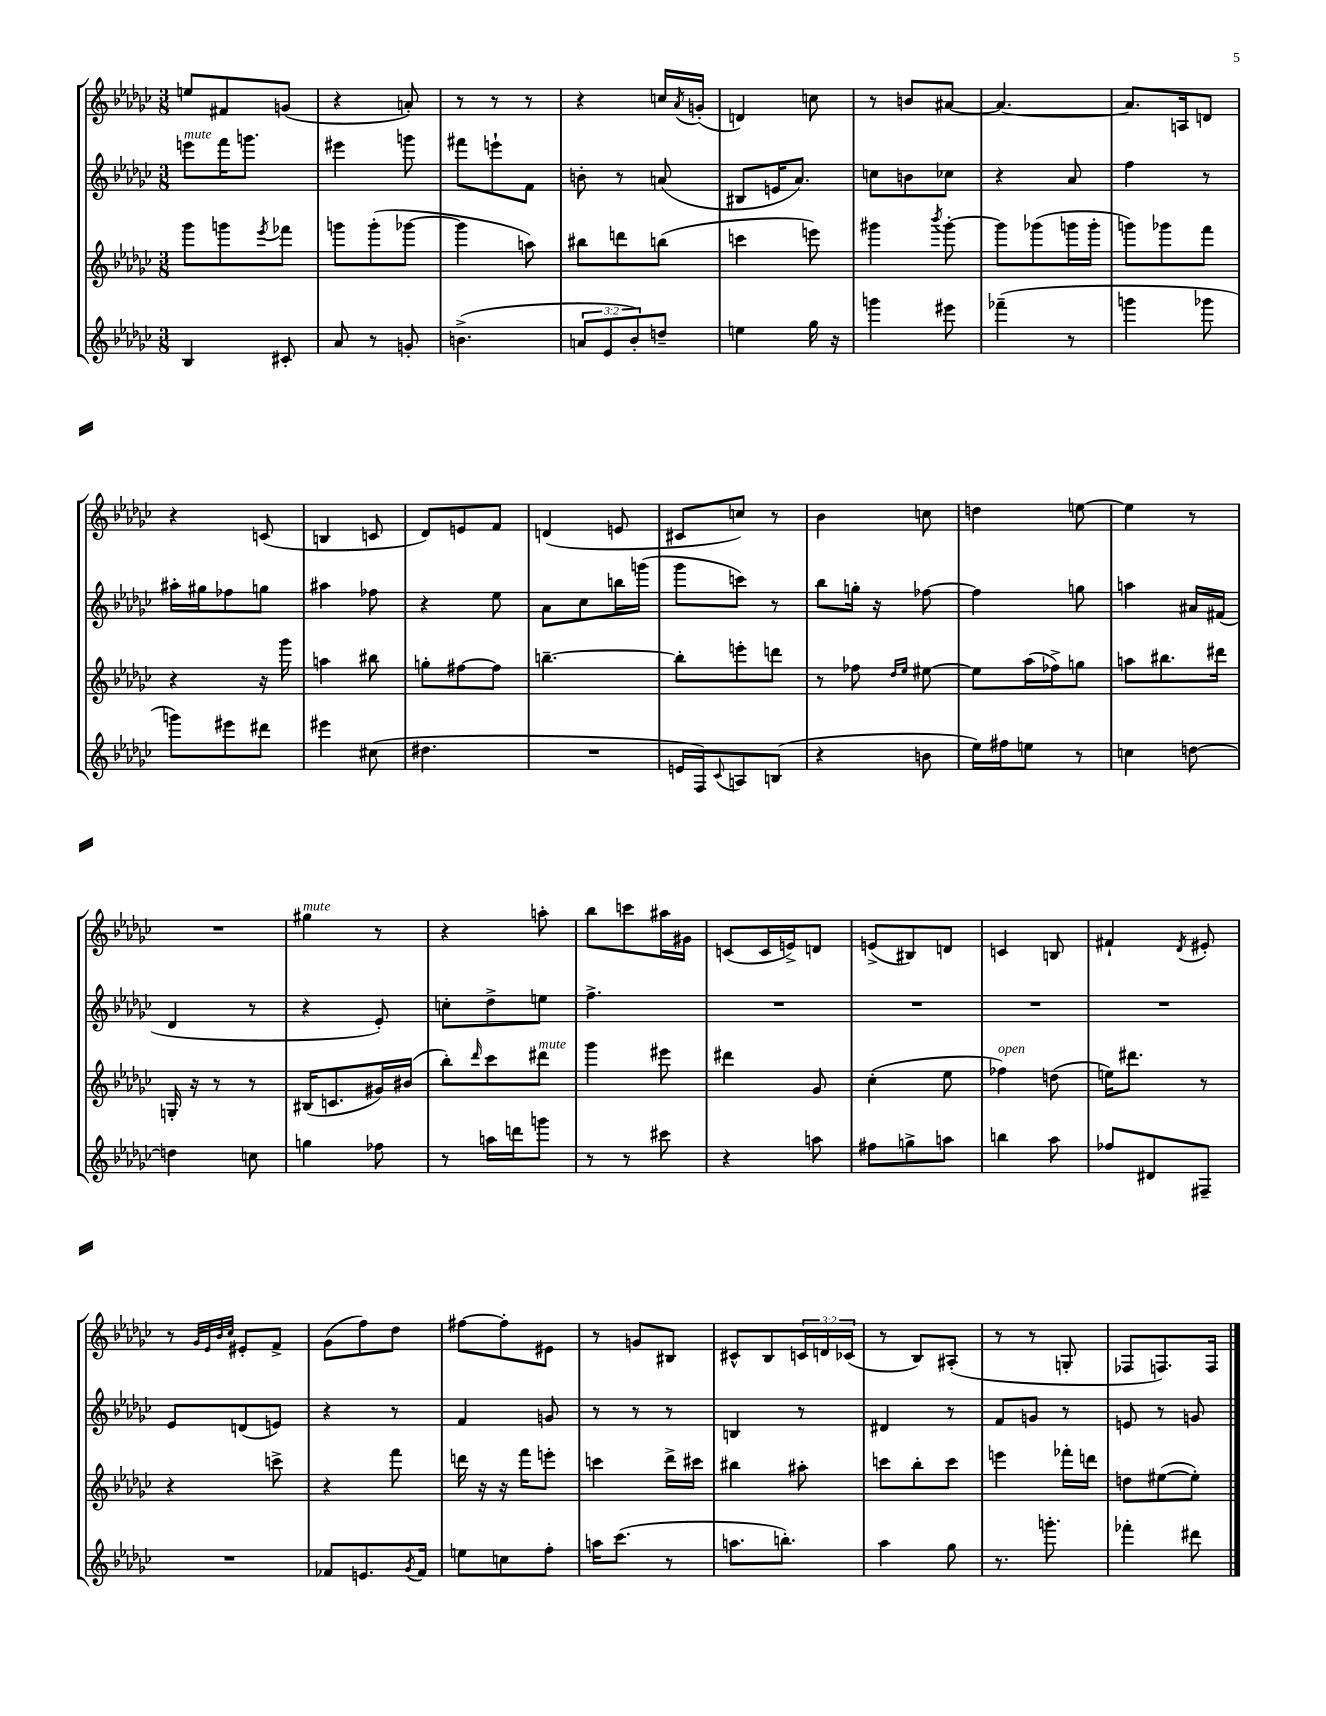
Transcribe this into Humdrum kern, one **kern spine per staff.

**kern	**kern	**kern	**kern
*part4	*part3	*part2	*part1
*staff4	*staff3	*staff2	*staff1
*clefG2	*clefG2	*clefG2	*clefG2
*k[b-e-a-d-g-c-]	*k[b-e-a-d-g-c-]	*k[b-e-a-d-g-c-]	*k[b-e-a-d-g-c-]
*M3/8	*M3/8	*M3/8	*M3/8
=19	=19	=19	=19
!	!	!LO:TX:a:i:t=mute	!
4B-/	8ggg-\L	8eeen\L	8een/L
.	8gggn\	16fff\K	8f#X/
.	.	8.gggn\J	.
.	8qeee-/	.	.
8c#X'/	8fff-X\J	.	(8gn/J
=20	=20	=20	=20
8a-/	8gggn\L	4eee#X\	4r
8r	(8ggg'\	.	.
8gn'/	[8ggg-X\J	8gggn\	8an'/)
=21	=21	=21	=21
(4.bn^\	4ggg-\]	8fff#X\L	8r
.	.	8eeen`\	8r
.	8aan\)	8f\J	8r
=22	=22	=22	=22
12an/L	8bb#X\L	8bn'\	4r
12e-/	.	.	.
.	8dddn\	8r	.
12b-'/)	.	.	.
8ddn~/J	(8bbn\J	(8an/	16ccn/LL
.	.	.	8qa-/
.	.	.	(16gn'/JJ
=23	=23	=23	=23
4een\	4cccn\	8B#X/L	4dn/)
.	.	16en/K	.
.	.	8.a-/J)	.
16gg-\	8eeen\)	.	8ccn\
16r	.	.	.
=24	=24	=24	=24
4gggn\	4ggg#X\	8ccn\L	8r
.	.	8bn\	8bn/L
.	8qbbb-/	.	.
8eee#X\	[8ggg#'\	8cc-X\J	[8a#X/J
=25	=25	=25	=25
(4fff-X~\	8ggg#\L]	4r	4.a#/_
.	(8ggg-X\	.	.
8r	16gggn\L	8a-/	.
.	16ggg'\JJ	.	.
=26	=26	=26	=26
4gggn\	8gggn\L)	4ff\	8.a#/L]
.	8ggg-X\	.	.
.	.	.	16An/k
8ggg-X\	8fff\J	8r	8dn/J
!!LO:LB:g=z
=27	=27	=27	=27
8gggn\L)	4r	16aa#X'\LL	4r
.	.	16gg#X\J	.
8eee#X\	.	8ff-X\	.
8ddd#X\J	16r	8ggn\J	(8cn/
.	16ggg-\	.	.
=28	=28	=28	=28
4eee#X\	4aan\	4aa#X\	4Bn/
(8cc#X\	8bb#X\	8ff-X\	8cn/
=29	=29	=29	=29
4.dd#X\	8ggn'\L	4r	8d-/L)
.	[8ff#X\	.	8en/
.	8ff#\J]	8ee-\	8f/J
=30	=30	=30	=30
4.r	[4.bbn~\	8a-\L	(4dn/
.	.	8cc-\	.
.	.	16bbn\L	8en/
.	.	(16gggn\JJ	.
=31	=31	=31	=31
16en/LL	8bb'\L]	8ggg-\L	8c#X/L
16F/J)	.	.	.
8qqc-/	.	.	.
8An/	8eeen'\	8cccn\J)	8ccn/J)
(8Bn/J	8dddn\J	8r	8r
=32	=32	=32	=32
4r	8r	8bb-\L	4b-\
.	8ff-X\	16ggn'\Jk	.
.	.	16r	.
.	16qqdd-/LL	.	.
.	16qqee-/JJ	.	.
8bn\	[8ee#X\	[8ff-X\	8ccn\
=33	=33	=33	=33
16ee-\LL)	8ee#\L]	4ff-\]	4ddn\
16ff#X\J	.	.	.
8een\J	(16aa-\L	.	.
.	16ff-X^\J)	.	.
8r	8ggn\J	8ggn\	[8een\
=34	=34	=34	=34
4ccn\	8aan\L	4aan\	4ee\]
.	8.bb#X\	.	.
[8ddn\	.	16a#X/LL	8r
.	16ddd#X\Jk	(16f#X/JJ	.
!!LO:LB:g=z
=35	=35	=35	=35
4ddn\]	16Gn'/	4d-/	4.r
.	16r	.	.
.	8r	.	.
8ccn\	8r	8r	.
=36	=36	=36	=36
!	!	!	!LO:TX:a:i:t=mute
4ggn\	(16B#X/KL	4r	4gg#X\
.	8.cn/	.	.
8ff-X\	16g#X/L)	8e-'/)	8r
.	(16b#X/JJ	.	.
=37	=37	=37	=37
8r	8bb-'\L)	8ccn'\L	4r
.	16qqddd-/	.	.
16aan\LL	8ccc-\	8dd-^\	.
16dddn\J	.	.	.
!	!LO:TX:a:i:t=mute	!	!
8gggn\J	8ddd#X\J	8een\J	8aan'\
=38	=38	=38	=38
8r	4ggg-\	4.ff^\	8bb-\L
8r	.	.	8cccn\
8ccc#X\	8eee#X\	.	16aa#X\L
.	.	.	16g#X\JJ
=39	=39	=39	=39
4r	4ddd#X\	4.r	(8cn/L
.	.	.	16c/L
.	.	.	16en^/J)
8aan\	8g-/	.	8dn/J
=40	=40	=40	=40
8ff#X\L	(4cc-'\	4.r	(8en^/L
8ggn^\	.	.	8B#X/)
8aan\J	8ee-\	.	8dn/J
=41	=41	=41	=41
!	!LO:TX:a:i:t=open	!	!
4bbn\	4ff-X\)	4.r	4cn/
8aa-\	(8ddn\	.	8Bn/
=42	=42	=42	=42
8ff-X/L	16een\KL)	4.r	4f#X`/
.	8.ddd#X\J	.	.
8d#X/	.	.	.
.	.	.	8qd-/
8F#X~/J	8r	.	8e#X'/
!!LO:LB:g=z
=43	=43	=43	=43
4.r	4r	8e-/L	8r
.	.	.	32qqg-/LLL
.	.	.	32qqe-/
.	.	.	32qqb-/
.	.	.	32qqcc-/JJJ
.	.	(8dn/	8e#X'/L
.	8cccn^\	8en/J)	8f^/J
=44	=44	=44	=44
8f-X/L	4r	4r	(8g-\L
8.en/	.	.	8ff\)
.	8fff\	8r	8dd-\J
8qg-/	.	.	.
16f-/Jk	.	.	.
=45	=45	=45	=45
8een\L	16dddn\	4f/	[8ff#X\L
.	16r	.	.
8ccn\	16r	.	8ff#'\]
.	16fff\KL	.	.
8ff'\J	8eeen'\J	8gn/	8e#X\J
=46	=46	=46	=46
16aan\KL	4cccn\	8r	8r
(8.ccc-\J	.	.	.
.	.	8r	8gn/L
8r	16ddd-^\LL	8r	8B#X/J
.	16ccc#X\JJ	.	.
=47	=47	=47	=47
8.aan\L	4bb#X\	4Bn/	8c#X^^/L
.	.	.	8B-/
8.bbn'\J)	.	.	.
.	8aa#X'\	8r	24cn/L
.	.	.	24dn/
.	.	.	(24c-X/JJ
=48	=48	=48	=48
4aa-\	8cccn\L	4d#X/	8r
.	8bb-'\	.	8B-/L)
8gg-\	8ccc\J	8r	(8A#X'/J
=49	=49	=49	=49
8.r	4eeen\	8f/L	8r
.	.	8gn/J	8r
8.gggn'\	.	.	.
.	16fff-X'\LL	8r	8Gn'/
.	16dddn\JJ	.	.
=50	=50	=50	=50
4fff-X'\	8ddn\L	8en/	8F-X/L
.	([8ee#X\	8r	8.Fn/)
8ddd#X\	8ee#'\J])	8gn/	.
.	.	.	16F/Jk
==	==	==	==
*-	*-	*-	*-
